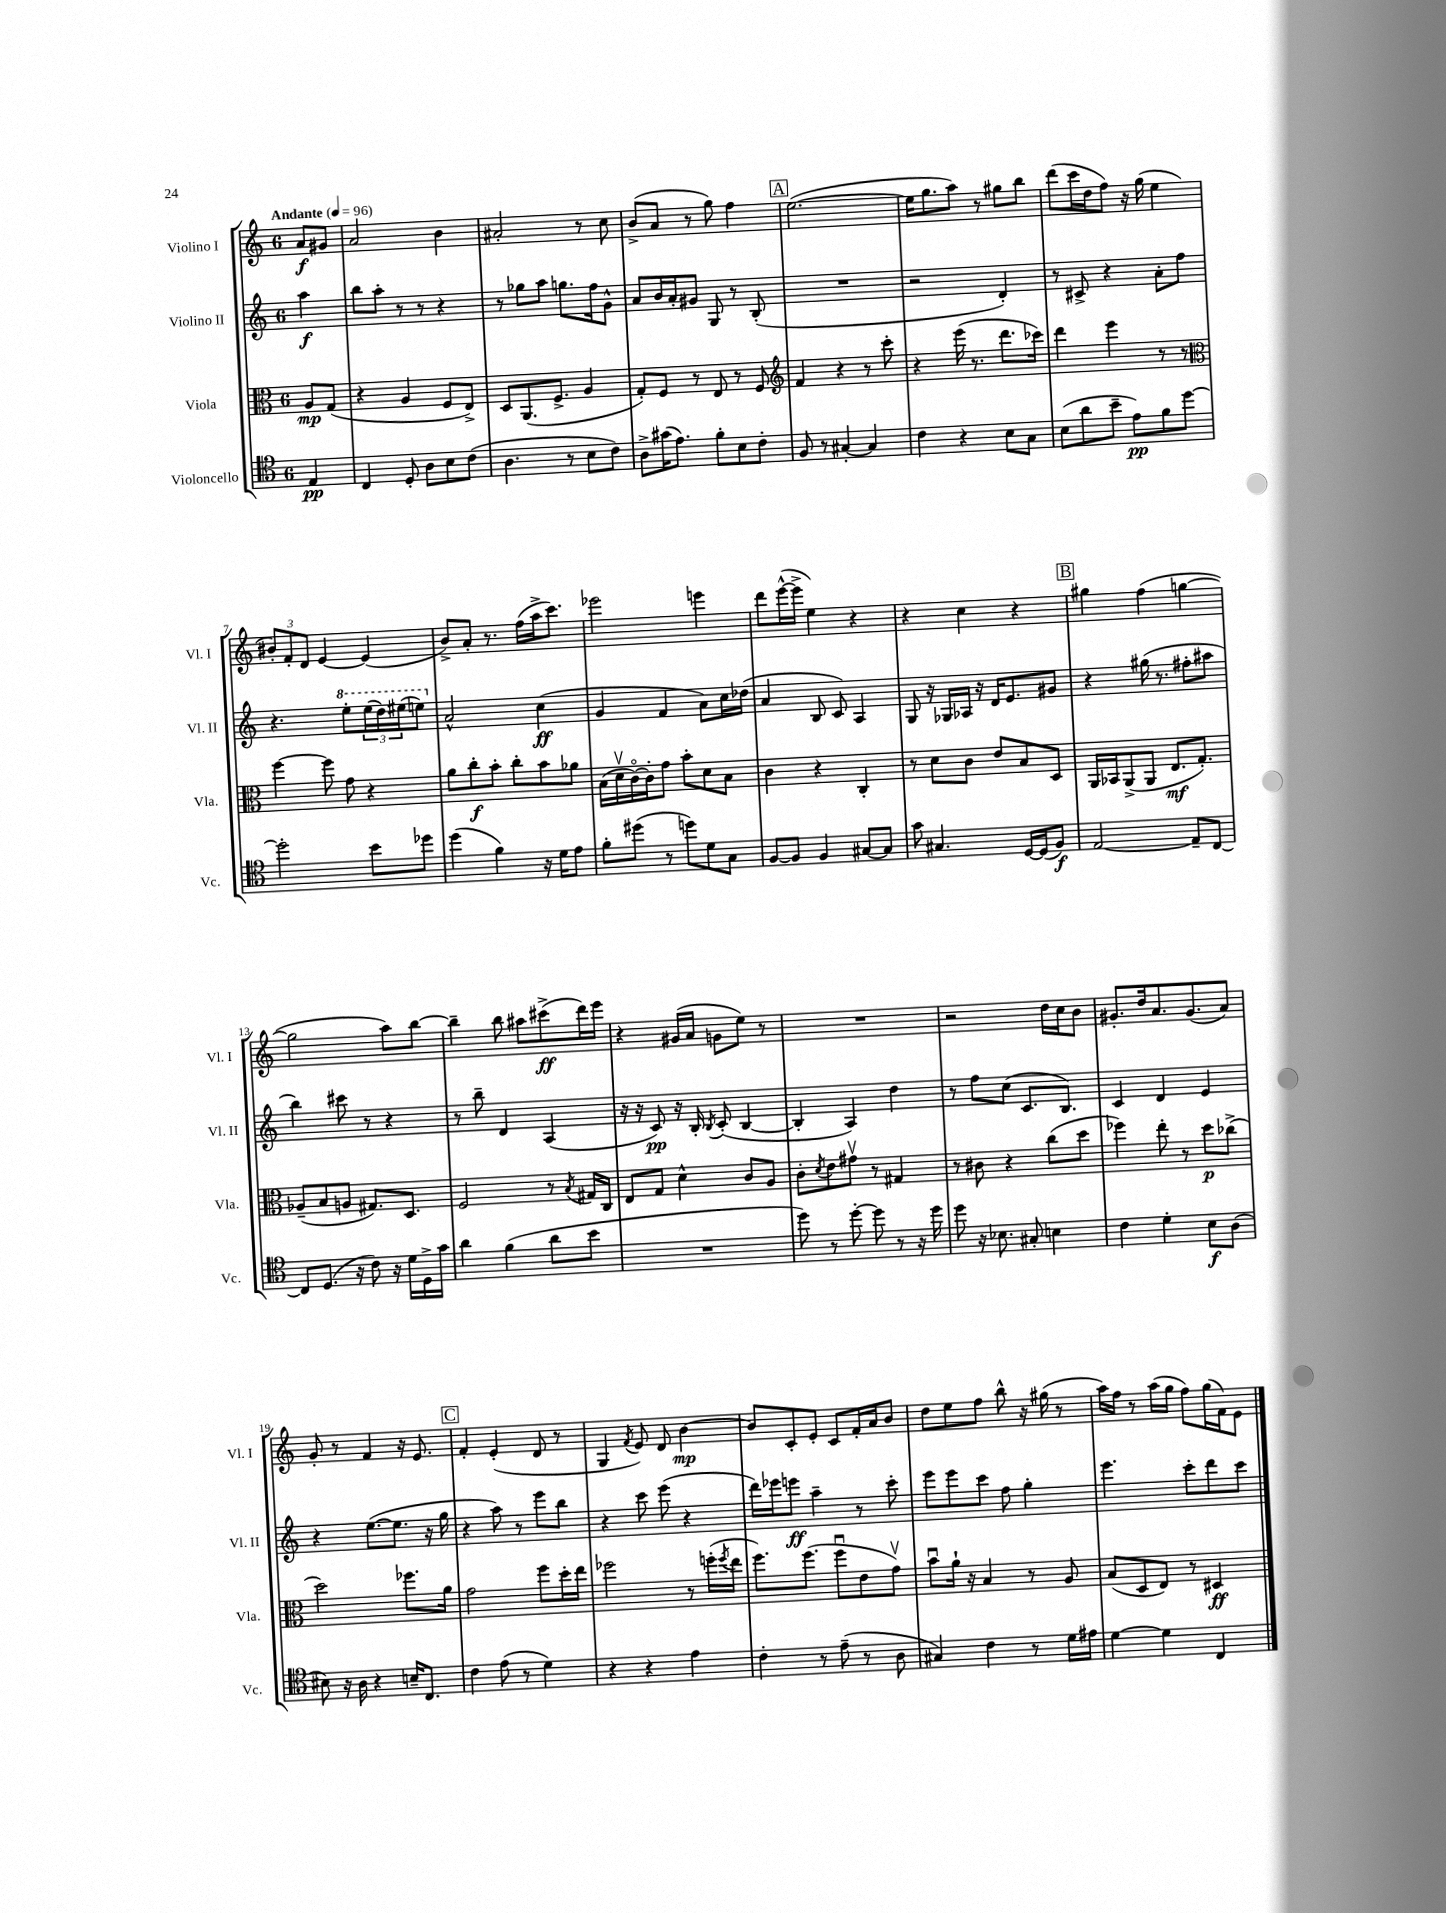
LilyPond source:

<<
\new StaffGroup <<
\new Staff = "s0" \with { instrumentName = "Violino I" shortInstrumentName = "Vl. I" } {
    \clef treble \key c \major \once \override Staff.TimeSignature.style = #'single-digit \time 6/8 \partial 4 \tempo "Andante" 4 = 96
    a'8\f gis'8 |
    a'2 b'4 |
    ais'2-. r8 c''8 |
    b'8->( a'8 r8 g''8) f''4 |
    \mark \markup { \box "A" } e''2.~( |
    e''16 g''8. a''8) r8 gis''8 b''8 |
    d'''8( c'''16 d''16 f''8) r16 g''16( e''4 |
    \tuplet 3/2 { bis'8-.) f'8-. d'8 } e'4~ e'4( |
    b'8->) a'8-. r8. f''16( a''16-> c'''8.) |
    ees'''2 e'''4 |
    d'''8 e'''16~-^( e'''16-> e''4) r4 |
    r4 c''4 r4 |
    \mark \markup { \box "B" } gis''4 f''4( g''4~ |
    g''2 a''8) b''8~ |
    b''4-- b''8 ais''8 cis'''8->\ff( d'''16) e'''16 |
    r4 gis'16( a'16 g'8 e''8) r8 |
    R2. |
    r2 d''16 c''16 b'8 |
    gis'8.-. d''16 a'8. gis'8.( a'8) |
    g'8-. r8 f'4 r16 e'8. |
    \mark \markup { \box "C" } f'4-. e'4-.( d'8 r8 |
    g4 \acciaccatura { f'8 } e'8) d'8 b'4~\mp |
    b'8 c'8-. e'8-. c'8 f'16-. a'16 b'8 |
    d''8 e''8 f''8 b''8-^ r16 gis''16( r8 |
    a''16) f''16 r8 a''16( g''16 f''8) g''16( f'16) e'8 \bar "|." |
}
\new Staff = "s1" \with { instrumentName = "Violino II" shortInstrumentName = "Vl. II" } {
    \clef treble \key c \major \once \override Staff.TimeSignature.style = #'single-digit \time 6/8 \partial 4
    a''4\f |
    b''8 a''8-. r8 r8 r4 |
    r8 ges''8 a''8 g''8. f''16 g'8-^ |
    a'8 b'16 a'16-. gis'8 g8 r8 b8-.( |
    \mark \markup { \box "A" } R2. |
    r2 d'4-.) |
    r8 cis'8-> r4 a'8-. f''8 |
    r4. \ottava #1 e'''8-. \tuplet 3/2 { e'''16( d'''16) eis'''16( } e'''8) \ottava #0 |
    a'2-^ c''4\ff( |
    g'4 f'4 a'8) c''16 des''16( |
    a'4 b8 c'8) a4 |
    g8 r16 ges16 aes16 r16 d'16 e'8. gis'8 |
    \mark \markup { \box "B" } r4 gis''16( r8. fis''8-. ais''8 |
    b''4) cis'''8 r8 r4 |
    r8 b''8-- d'4 a4( |
    r16 r16 c'8\pp) r16 b16-. \acciaccatura { b8 } c'8-.( b4~ |
    b4-. a4) d''4 |
    r8 f''8 c''8( c'8. b8.) |
    c'4 d'4 e'4 |
    r4 e''8.~( e''8. r16 g''16 |
    \mark \markup { \box "C" } r4 a''8) r8 e'''8 b''8 |
    r4 c'''8 e'''8( r4 |
    d'''16) ees'''16 e'''8\ff a''4-- r8 c'''8-. |
    e'''8 e'''8 c'''8 f''8 g''4-. |
    e'''4. c'''8-. d'''8 c'''8 \bar "|." |
}
\new Staff = "s2" \with { instrumentName = "Viola" shortInstrumentName = "Vla." } {
    \clef alto \key c \major \once \override Staff.TimeSignature.style = #'single-digit \time 6/8 \partial 4
    a8\mp g8( |
    r4 a4 f8 e8->) |
    d8 a,8.( f8.-> a4 |
    g8-.) f8 r8 e8 r8 f8 |
    \mark \markup { \box "A" } \clef treble f'4 r4 r8 c'''8-. |
    r4 e'''16( r8. d'''8. ces'''16) |
    d'''4 e'''4 r8 r8 |
    \clef alto f''4~ f''8 g'8 r4 |
    a'8 c''8-.\f b'8-. c''8-. b'8 aes'8 |
    b16( d'16\upbow c'16~\flageolet) c'16-. g'8 b'8-. d'8 b8 |
    c'4 r4 c4-. |
    r8 d'8 c'8 e'8 b8 d8 |
    \mark \markup { \box "B" } a,16 bes,16 a,8->( a,8 e8.\mf g8.-.) |
    aes8--( b8 a8 gis8.) d8. |
    f2 r8 \acciaccatura { b8 } gis16 c16 |
    e8 g8 d'4-^ c'8 a8 |
    c'8-. \acciaccatura { d'8 } e'8 gis'8\upbow r8 gis4 |
    r8 cis'8 r4 c''8( d''8 |
    fes''4) e''8-. r8 d''8\p ces''8->( |
    d''2) fes''8. a'16 |
    \mark \markup { \box "C" } g'2 f''8 d''16-. e''16 |
    fes''2 r8 f''16-.( \acciaccatura { f''8 } e''16 |
    f''8.) f''8.( f''8\downbow e'8 g'8\upbow) |
    b'8\downbow a'16-! r16 b4 r8 a8 |
    b8( d8 e8) r8 dis4\ff \bar "|." |
}
\new Staff = "s3" \with { instrumentName = "Violoncello" shortInstrumentName = "Vc." } {
    \clef tenor \key c \major \once \override Staff.TimeSignature.style = #'single-digit \time 6/8 \partial 4
    e4\pp |
    c4 d8-. a8 b8 c'8( |
    a4. r8 b8 c'8) |
    a8-> gis'16( e'8.) f'8-. b8 c'8-. |
    \mark \markup { \box "A" } f8 r8 gis4~-. gis4 |
    c'4 r4 b8 g8 |
    b8( a'8 b'8-- e'8\pp) f'8 d''8~ |
    d''2-. b'8 des''8 |
    d''4( f'4) r16 d'16 e'8 |
    f'8-. dis''8( r8 d''8) d'8 g8 |
    f8~ f8 f4 gis8~ gis8 |
    g'8 gis4. d16~ d16( f8\f) |
    \mark \markup { \box "B" } e2~ e8-- c8~ |
    c8 d8.( r16 c'8) r16 d'16 d16-> g'16 |
    a'4 f'4( a'8 b'8 |
    R2. |
    d''8) r8 d''8~-. d''8 r8 r16 d''16 |
    d''8 r16 bes8. gis8-. b4 |
    c'4 d'4-. b8\f a8( |
    bis8) r16 a16 r4 b16-- c8. |
    \mark \markup { \box "C" } c'4 e'8( r8 d'4) |
    r4 r4 e'4 |
    c'4-. r8 e'8--( r8 a8 |
    gis4) c'4 r8 d'16 eis'16 |
    d'4~ d'4 c4 \bar "|." |
}
>>
>>
